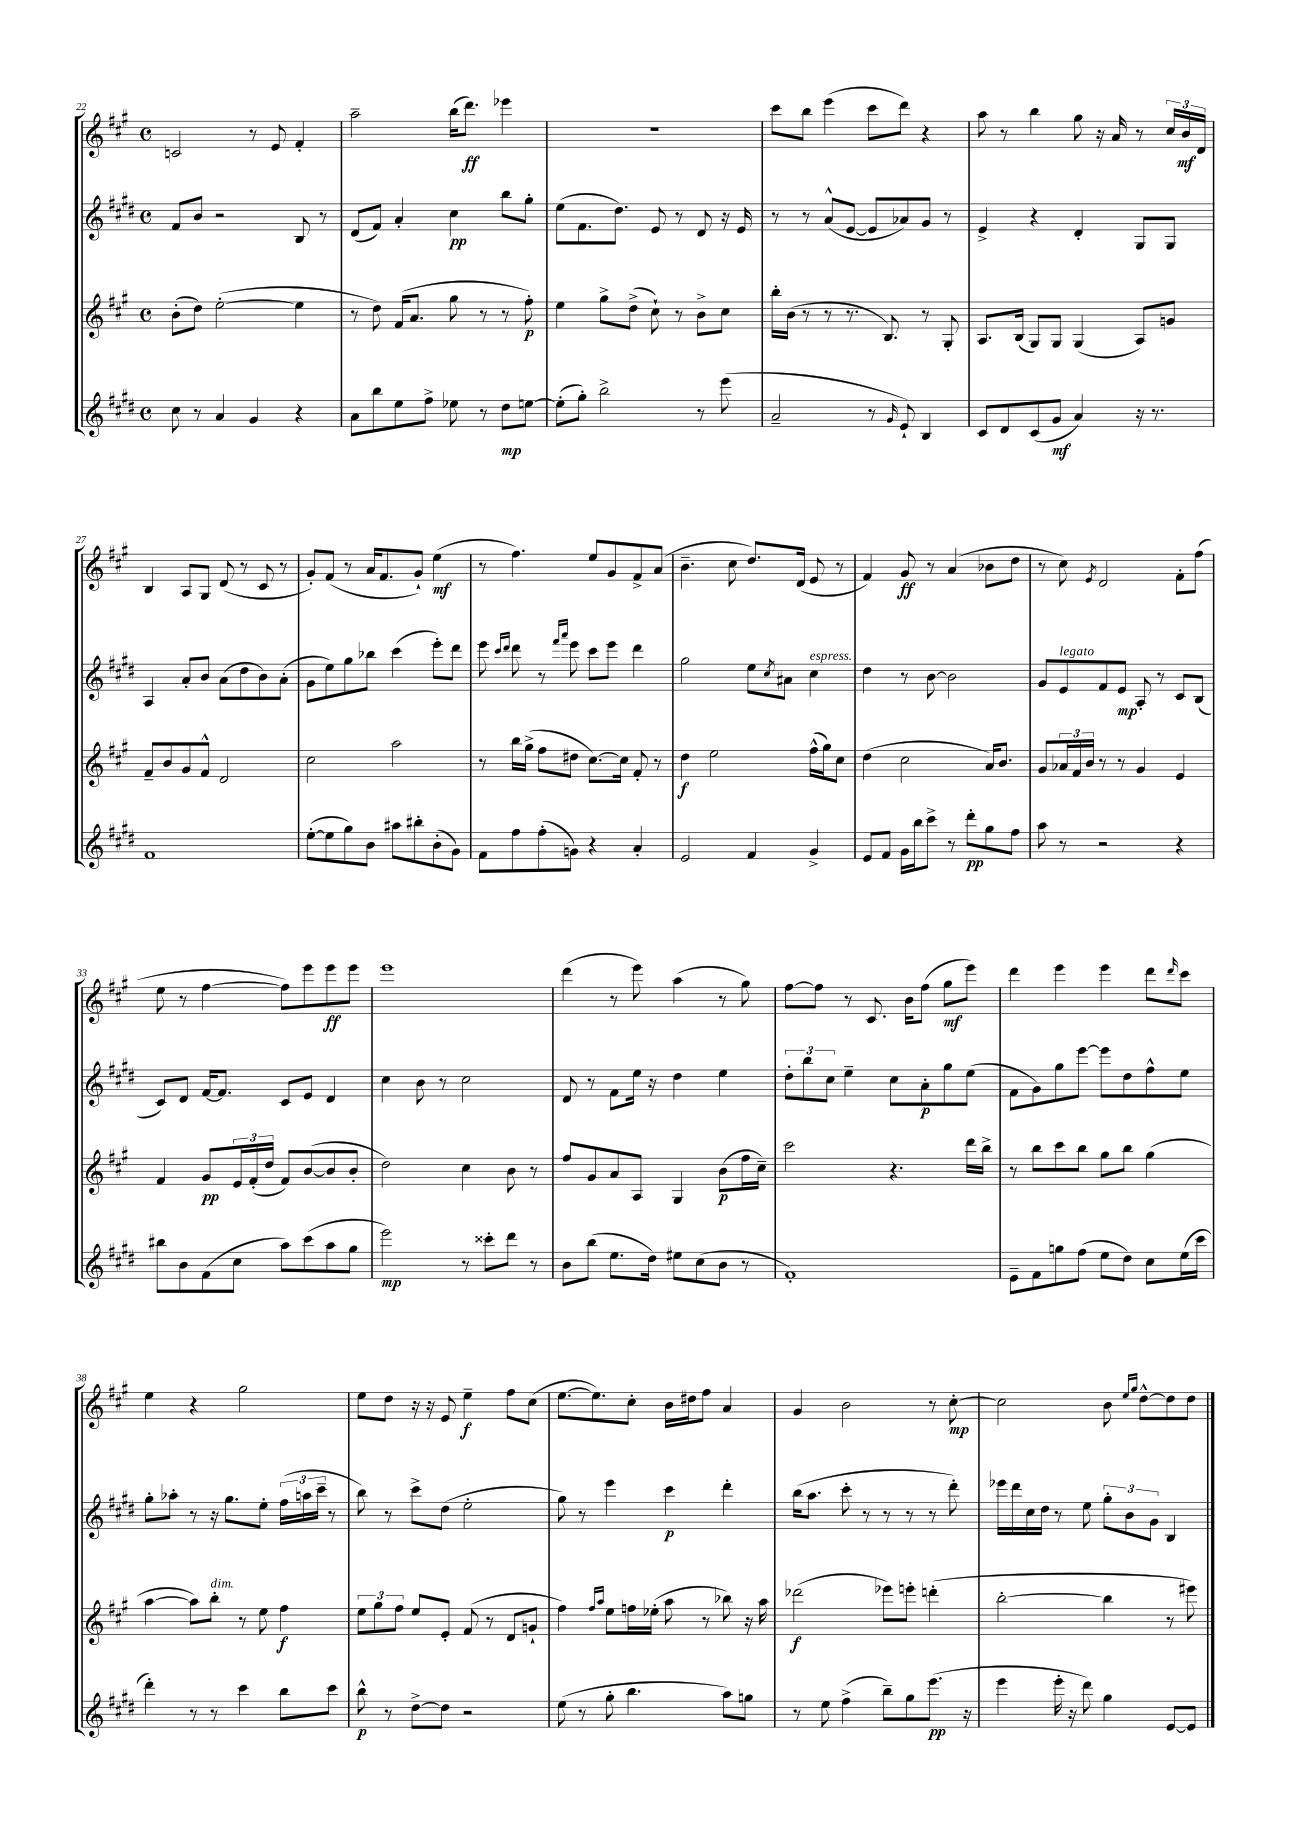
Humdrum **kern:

**kern	**dynam	**kern	**dynam	**kern	**dynam	**kern	**dynam
*part4	*part4	*part3	*part3	*part2	*part2	*part1	*part1
*staff4	*staff4	*staff3	*staff3	*staff2	*staff2	*staff1	*staff1
*clefG2	*	*clefG2	*	*clefG2	*	*clefG2	*
*k[f#c#g#d#]	*	*k[f#c#g#]	*	*k[f#c#g#d#]	*	*k[f#c#g#]	*
*M4/4	*	*M4/4	*	*M4/4	*	*M4/4	*
*met(c)	*	*met(c)	*	*met(c)	*	*met(c)	*
=22	=22	=22	=22	=22	=22	=22	=22
8cc#\	.	(8b'\L	.	8f#/L	.	2cn/	.
8r	.	8dd\J)	.	8b/J	.	.	.
4a/	.	([2ee'\	.	2r	.	.	.
4g#/	.	.	.	.	.	8r	.
.	.	.	.	.	.	8e/	.
4r	.	4ee\]	.	8B/	.	4f#'/	.
.	.	.	.	8r	.	.	.
=23	=23	=23	=23	=23	=23	=23	=23
8a\L	.	8r	.	(8d#/L	.	2aa~\	.
8bb\	.	8dd\)	.	8f#/J)	.	.	.
8ee\	.	(16f#/KL	.	4a'/	.	.	.
.	.	8.a/J	.	.	.	.	.
8ff#^\J	.	.	.	.	.	.	.
8ee-X\	.	8gg#\	.	4cc#\	pp	(16bb\KL	.
.	.	.	.	.	.	8.ddd\J)	ff
8r	.	8r	.	.	.	.	.
8dd#\L	mp	8r	.	8bb\L	.	4eee-X\	.
[8een\J	.	8ff#'\)	p	8gg#'\J	.	.	.
=24	=24	=24	=24	=24	=24	=24	=24
(8ee'\L]	.	4ee\	.	(8ee\L	.	1r	.
8gg#'\J)	.	.	.	8.f#\	.	.	.
2bb^\	.	8gg#^\L	.	.	.	.	.
.	.	.	.	8.dd#\J)	.	.	.
.	.	(8dd^\J	.	.	.	.	.
.	.	8cc#`\)	.	8e/	.	.	.
.	.	8r	.	8r	.	.	.
8r	.	8b^\L	.	8d#/	.	.	.
(8eee\	.	8cc#\J	.	16r	.	.	.
.	.	.	.	16e/	.	.	.
=25	=25	=25	=25	=25	=25	=25	=25
2a~/	.	16bb'\LL	.	8r	.	8ccc#\L	.
.	.	(16b\JJ	.	.	.	.	.
.	.	8r	.	8r	.	8bb\J	.
.	.	8r	.	(8a^^/L	.	(4eee\	.
.	.	8.r	.	[8e/J	.	.	.
8r	.	.	.	8e/L]	.	8ccc#\L	.
.	.	8.B/)	.	.	.	.	.
16qqg#/	.	.	.	.	.	.	.
8e`/)	.	.	.	8a-X/)	.	8ddd\J)	.
4B/	.	8r	.	8g#/J	.	4r	.
.	.	8G#'/	.	8r	.	.	.
=26	=26	=26	=26	=26	=26	=26	=26
8c#/L	.	8.A/L	.	4e^/	.	8aa\	.
8d#/	.	.	.	.	.	8r	.
.	.	(16B/Jk	.	.	.	.	.
(8c#/	.	8G#/L)	.	4r	.	4bb\	.
8g#/J	mf	8G#/J	.	.	.	.	.
4a/)	.	(4G#/	.	4d#'/	.	8gg#\	.
.	.	.	.	.	.	16r	.
.	.	.	.	.	.	16a/	.
16r	.	8A/L)	.	8G#/L	.	8r	.
8.r	.	.	.	.	.	.	.
.	.	8gn/J	.	8G#/J	.	24cc#/LL	.
.	.	.	.	.	.	24b/	mf
.	.	.	.	.	.	24d/JJ	.
!!LO:LB:g=z
=27	=27	=27	=27	=27	=27	=27	=27
1f#	.	8f#~/L	.	4A/	.	4B/	.
.	.	8b/	.	.	.	.	.
.	.	8g#/	.	8a'/L	.	8A/L	.
.	.	8f#^^/J	.	8b/J	.	8G#/J	.
.	.	2d/	.	(8a\L	.	(8d/	.
.	.	.	.	8dd#\	.	8r	.
.	.	.	.	8b\)	.	8c#/	.
.	.	.	.	(8a'\J	.	8r	.
=28	=28	=28	=28	=28	=28	=28	=28
([8ee'\L	.	2cc#\	.	8g#\L	.	8g#'/L)	.
8ee\]	.	.	.	8ee\)	.	(8f#/J	.
8gg#\)	.	.	.	8gg#\	.	8r	.
8b\J	.	.	.	8bb-X\J	.	16a/KL	.
.	.	.	.	.	.	8.f#/	.
8aa#X\L	.	2aa\	.	(4ccc#\	.	.	.
8bb#X'\	.	.	.	.	.	8g#`/J)	.
(8b'\	.	.	.	8eee'\L)	.	(4ee\	mf
8g#\J)	.	.	.	8ddd#\J	.	.	.
=29	=29	=29	=29	=29	=29	=29	=29
8f#\L	.	8r	.	8eee\	.	8r	.
.	.	.	.	16qqccc#/LL	.	.	.
.	.	.	.	16qqddd#/JJ	.	.	.
8ff#\	.	16bb\LL	.	8ddd#\	.	4.ff#\)	.
.	.	(16gg#^\JJ	.	.	.	.	.
(8ff#'\	.	8ff#\L	.	8r	.	.	.
.	.	.	.	16qqfff#/LL	.	.	.
.	.	.	.	16qqaaa/JJ	.	.	.
8gn\J)	.	8dd#X\J	.	8eee\	.	.	.
4r	.	[8.cc#\L)	.	8ccc#\L	.	8ee/L	.
.	.	.	.	8eee\J	.	8g#/	.
.	.	16cc#\Jk]	.	.	.	.	.
4a'/	.	8f#'/	.	4ddd#\	.	8f#^/	.
.	.	8r	.	.	.	(8a/J	.
=30	=30	=30	=30	=30	=30	=30	=30
2e/	.	4dd\	f	2gg#\	.	4.b~\	.
.	.	2ee\	.	.	.	.	.
.	.	.	.	.	.	8cc#\	.
4f#/	.	.	.	8ee\L	.	8.dd/L)	.
.	.	.	.	8qcc#/	.	.	.
.	.	.	.	8a#X\J	.	.	.
.	.	.	.	.	.	(16d/Jk	.
!	!	!	!	!LO:TX:a:i:t=espress.	!	!	!
4g#^/	.	(16ff#^^\LL	.	4cc#\	.	8e/	.
.	.	16gg#\J)	.	.	.	.	.
.	.	8cc#\J	.	.	.	8r	.
=31	=31	=31	=31	=31	=31	=31	=31
8e/L	.	(4dd\	.	4dd#\	.	4f#/)	.
8f#/J	.	.	.	.	.	.	.
16g#\LL	.	2cc#\	.	8r	.	8g#/	ff
16bb\J	.	.	.	.	.	.	.
8ccc#^\J	.	.	.	[8b\	.	8r	.
8r	.	.	.	2b\]	.	(4a/	.
8ddd#'\L	pp	.	.	.	.	.	.
8gg#\	.	16a/KL)	.	.	.	8b-X\L	.
.	.	8.b/J	.	.	.	.	.
8ff#\J	.	.	.	.	.	8dd\J	.
=32	=32	=32	=32	=32	=32	=32	=32
8aa\	.	8g#/L	.	8g#/L	.	8r	.
!	!	!	!	!LO:TX:a:i:t=legato	!	!	!
8r	.	24a-X/L	.	8e/	.	8cc#\)	.
.	.	24f#/	.	.	.	.	.
.	.	24b/JJ	.	.	.	.	.
.	.	.	.	.	.	8qe/	.
2r	.	8r	.	8f#/	.	2d/	.
.	.	8r	.	8e/J	mp	.	.
.	.	4g#/	.	8A'/	.	.	.
.	.	.	.	8r	.	.	.
4r	.	4e/	.	8c#/L	.	8f#'\L	.
.	.	.	.	(8B/J	.	(8ff#\J	.
!!LO:LB:g=z
=33	=33	=33	=33	=33	=33	=33	=33
8bb#X\L	.	4f#/	.	8c#/L)	.	8ee\	.
8b\	.	.	.	8d#/J	.	8r	.
(8f#\	.	8g#/L	pp	[16f#/KL	.	[4ff#\	.
.	.	.	.	8.f#/J]	.	.	.
8cc#\J	.	24e/L	.	.	.	.	.
.	.	(24f#'/	.	.	.	.	.
.	.	24dd/JJ	.	.	.	.	.
8aa\L)	.	8f#/L)	.	8c#/L	.	8ff#\L])	.
(8ccc#\	.	([8b/	.	8e/J	.	8eee\	.
8aa\	.	8b/]	.	4d#/	.	8eee\	ff
8gg#\J	.	8b'/J	.	.	.	8eee\J	.
=34	=34	=34	=34	=34	=34	=34	=34
2eee\)	mp	2dd\)	.	4cc#\	.	1eee	.
.	.	.	.	8b\	.	.	.
.	.	.	.	8r	.	.	.
8r	.	4cc#\	.	2cc#\	.	.	.
8ccc##X'\L	.	.	.	.	.	.	.
8ddd#\J	.	8b\	.	.	.	.	.
8r	.	8r	.	.	.	.	.
=35	=35	=35	=35	=35	=35	=35	=35
8b\L	.	8ff#/L	.	8d#/	.	(4ddd\	.
(8bb\J	.	8g#/	.	8r	.	.	.
8.ee\L	.	8a/	.	8f#\L	.	8r	.
.	.	8A/J	.	16ee\Jk	.	8eee\)	.
16dd#\Jk)	.	.	.	16r	.	.	.
8ee#X\L	.	4G#/	.	4dd#\	.	(4aa\	.
(8cc#\	.	.	.	.	.	.	.
8b\J	.	(8b\L	p	4ee\	.	8r	.
8r	.	16ff#\L	.	.	.	8gg#\)	.
.	.	16cc#~\JJ)	.	.	.	.	.
=36	=36	=36	=36	=36	=36	=36	=36
1f#')	.	2ccc#\	.	12dd#'\L	.	[8ff#\L	.
.	.	.	.	12bb\	.	.	.
.	.	.	.	.	.	8ff#\J]	.
.	.	.	.	12cc#\J	.	.	.
.	.	.	.	4ee~\	.	8r	.
.	.	.	.	.	.	8.c#/	.
.	.	4.r	.	8cc#\L	.	.	.
.	.	.	.	.	.	16b\KL	.
.	.	.	.	8a'\	p	(8ff#\J	.
.	.	.	.	8gg#\	.	8gg#\L	mf
.	.	16ddd\LL	.	(8ee\J	.	8eee\J)	.
.	.	16bb^\JJ	.	.	.	.	.
=37	=37	=37	=37	=37	=37	=37	=37
8e~\L	.	8r	.	8f#\L	.	4ddd\	.
8f#\	.	8bb\L	.	8g#\)	.	.	.
8ggn\	.	8ccc#\	.	8gg#\	.	4eee\	.
(8ff#\J	.	8bb\J	.	[8eee\J	.	.	.
8ee\L	.	8gg#\L	.	8eee\L]	.	4eee\	.
8dd#\J)	.	8bb\J	.	8dd#\	.	.	.
8cc#\L	.	(4gg#\	.	8ff#^^\	.	8ddd\L	.
.	.	.	.	.	.	16qqddd/	.
(16ee\L	.	.	.	8ee\J	.	8ccc#\J	.
16ccc#\JJ	.	.	.	.	.	.	.
!!LO:LB:g=z
=38	=38	=38	=38	=38	=38	=38	=38
4ddd#'\)	.	[4aa\	.	8gg#'\L	.	4ee\	.
.	.	.	.	8aa-X'\J	.	.	.
8r	.	8aa\L])	.	8r	.	4r	.
!	!	!LO:TX:a:i:t=dim.	!	!	!	!	!
8r	.	8bb'\J	.	16r	.	.	.
.	.	.	.	8.gg#\L	.	.	.
4ccc#\	.	8r	.	.	.	2gg#\	.
.	.	8ee\	.	8ee'\J	.	.	.
8bb\L	.	4ff#\	f	(24ff#\LL	.	.	.
.	.	.	.	24aan\	.	.	.
.	.	.	.	24ccc#~\JJ	.	.	.
8ccc#\J	.	.	.	8r	.	.	.
=39	=39	=39	=39	=39	=39	=39	=39
8bb^^\	p	12ee\L	.	8bb\)	.	8ee\L	.
.	.	12gg#\	.	.	.	.	.
8r	.	.	.	8r	.	8dd\J	.
.	.	12ff#\J	.	.	.	.	.
[8dd#^\L	.	8ee/L	.	8ccc#^\L	.	16r	.
.	.	.	.	.	.	16r	.
8dd#\J]	.	8e'/J	.	(8dd#\J	.	8e/	.
2r	.	(8f#/	.	2ee'\	.	4ee~\	f
.	.	8r	.	.	.	.	.
.	.	8d/L	.	.	.	8ff#\L	.
.	.	8gn`/J	.	.	.	(8cc#\J	.
=40	=40	=40	=40	=40	=40	=40	=40
(8ee\	.	4ff#\)	.	8gg#\)	.	[8.ee\L	.
8r	.	.	.	8r	.	.	.
.	.	.	.	.	.	8.ee\])	.
.	.	16qqff#/LL	.	.	.	.	.
.	.	16qqaa/JJ	.	.	.	.	.
8gg#'\	.	8ee\L	.	4eee\	.	.	.
4.bb\	.	16ffn\L	.	.	.	8cc#'\J	.
.	.	(16ee-X'\JJ	.	.	.	.	.
.	.	8aa\	.	4ccc#\	p	16b\LL	.
.	.	.	.	.	.	16dd#X\J	.
.	.	8r	.	.	.	8ff#\J	.
8aa\L)	.	8bb-X\)	.	4ddd#'\	.	4a/	.
8ggn\J	.	16r	.	.	.	.	.
.	.	16aa\	.	.	.	.	.
=41	=41	=41	=41	=41	=41	=41	=41
8r	.	(2ddd-X\	f	(16bb\KL	.	4g#/	.
.	.	.	.	8.aa\J	.	.	.
8ee\	.	.	.	.	.	.	.
(4ff#^\	.	.	.	8ccc#'\	.	2b\	.
.	.	.	.	8r	.	.	.
8bb~\L)	.	8eee-X\L)	.	8r	.	.	.
8gg#\	.	8eeen'\J	.	8r	.	.	.
(8.eee\J	pp	(4dddn'\	.	8r	.	8r	.
.	.	.	.	8ddd#'\)	.	[8cc#'\	mp
16r	.	.	.	.	.	.	.
=42	=42	=42	=42	=42	=42	=42	=42
4eee\	.	[2bb'\	.	16eee-X\LL	.	2cc#\]	.
.	.	.	.	16ddd#\	.	.	.
.	.	.	.	16cc#\	.	.	.
.	.	.	.	16dd#\JJ	.	.	.
16eee'\	.	.	.	8r	.	.	.
16r	.	.	.	.	.	.	.
8ddd#\)	.	.	.	8ee\	.	.	.
4gg#\	.	4bb\]	.	12gg#'\L	.	8b\	.
.	.	.	.	12b\	.	.	.
.	.	.	.	.	.	16qqee/LL	.
.	.	.	.	.	.	16qqgg#/JJ	.
.	.	.	.	.	.	[8dd^^\L	.
.	.	.	.	12g#\J	.	.	.
[8e/L	.	8r	.	4B/	.	8dd\]	.
8e/J]	.	8eee#X\)	.	.	.	8dd\J	.
==	==	==	==	==	==	==	==
*-	*-	*-	*-	*-	*-	*-	*-
